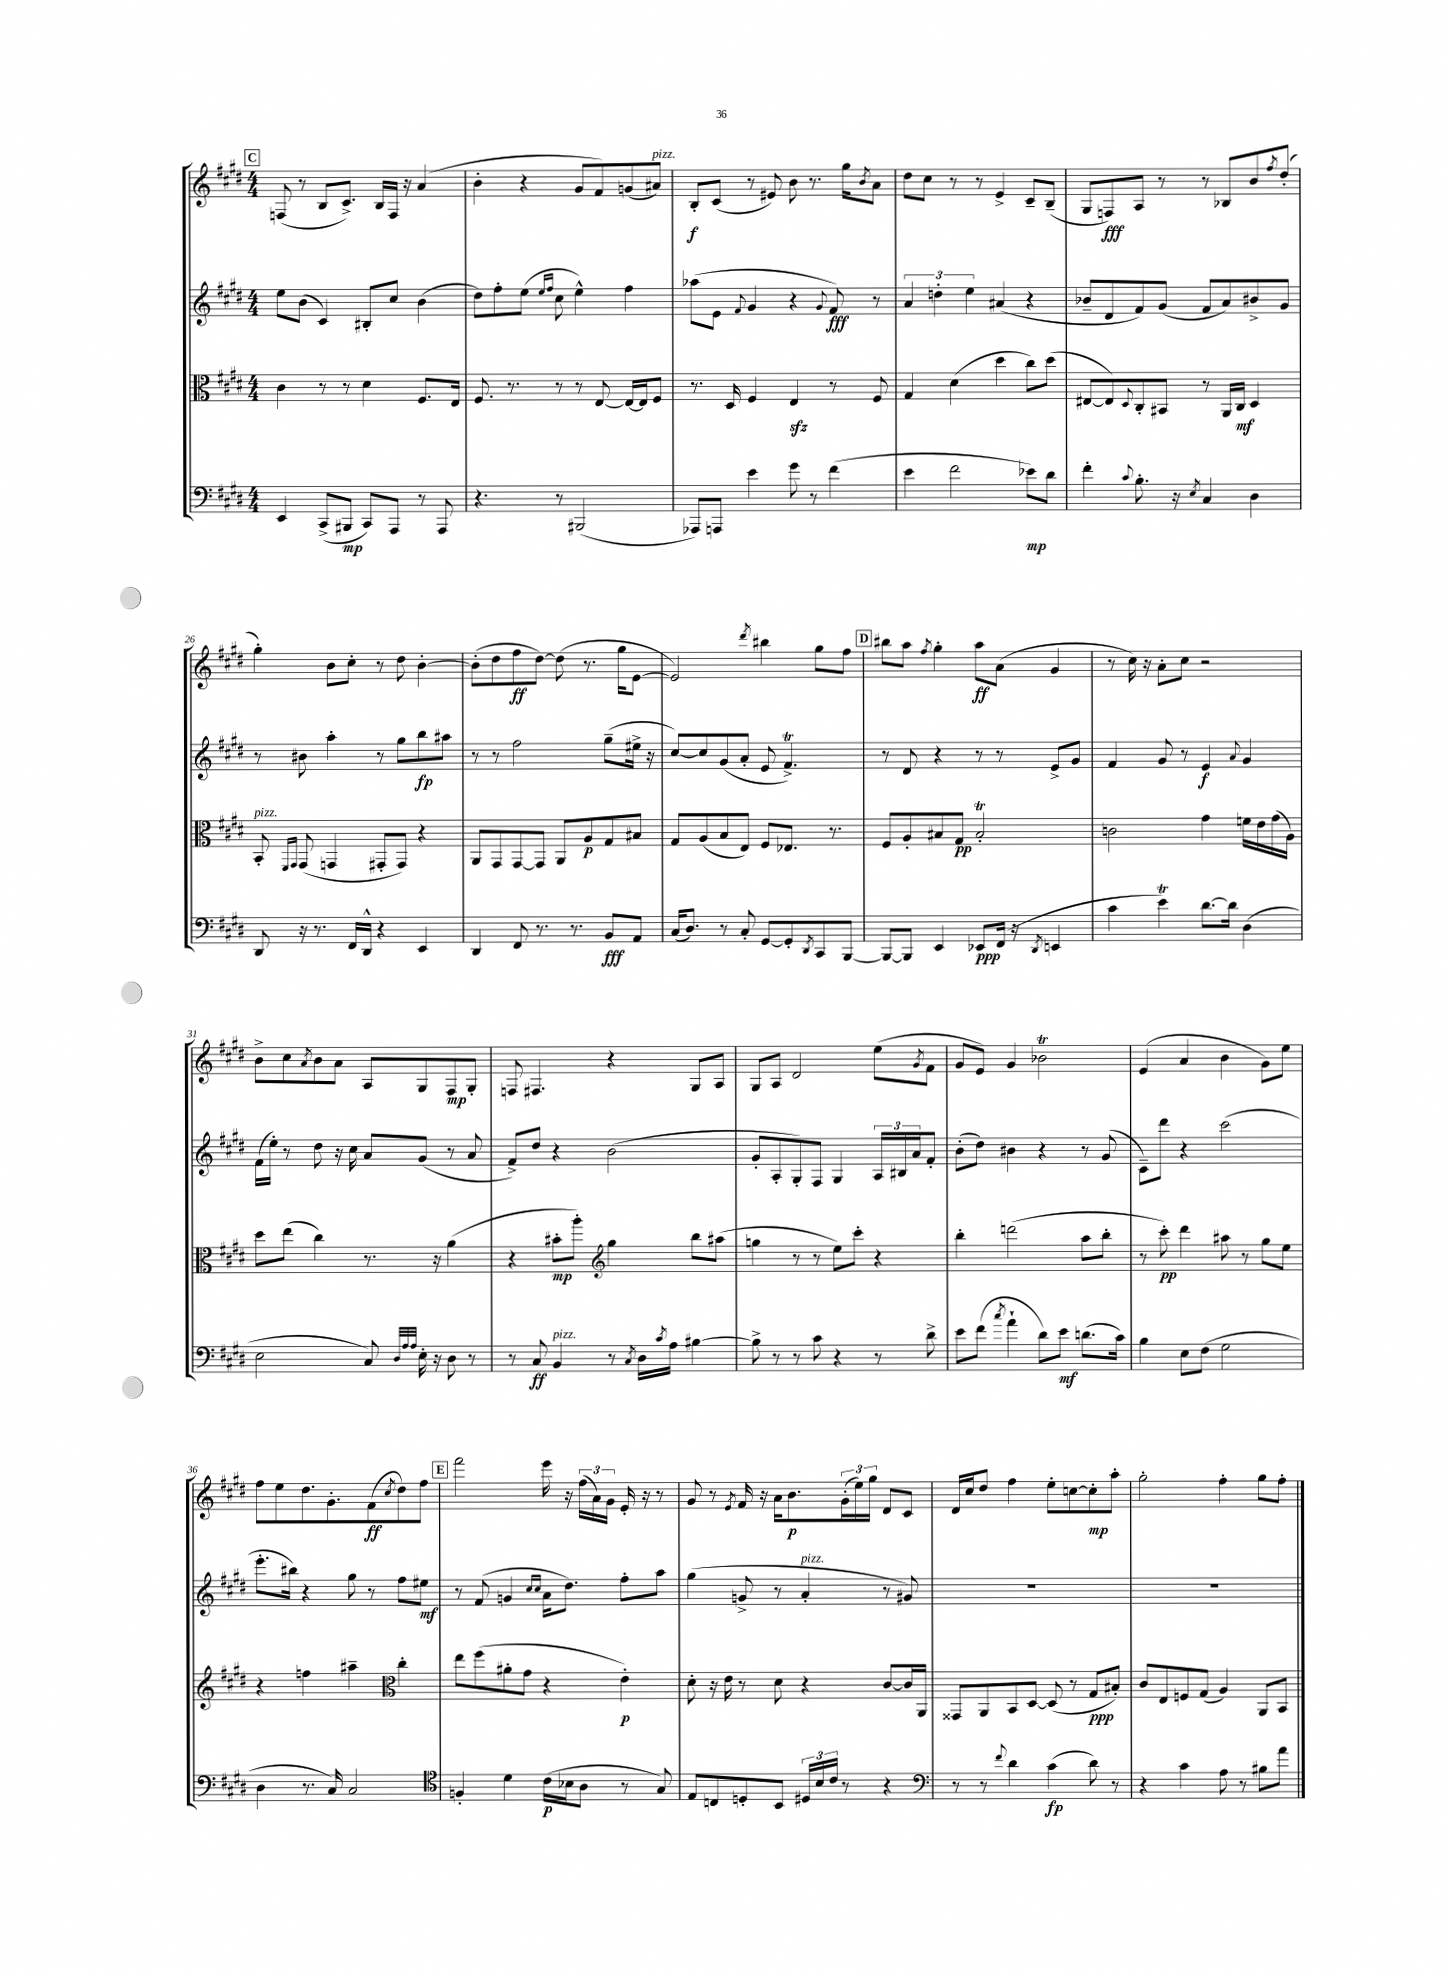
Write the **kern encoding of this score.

**kern	**kern	**kern	**kern
*staff4	*staff3	*staff2	*staff1
*clefF4	*clefC3	*clefG2	*clefG2
*k[f#c#g#d#]	*k[f#c#g#d#]	*k[f#c#g#d#]	*k[f#c#g#d#]
*M4/4	*M4/4	*M4/4	*M4/4
4EE	4c#	8ee	(8F
.	.	(8b	8r
(8CC#^	8r	4c#)	8B
8BBB#	8r	.	8.c#^)
8CC#)	4d#	8B#'	.
.	.	.	16B
8AAA	.	8cc#	16F
.	.	.	16r
8r	8.F#	(4b	(4a
8AAA	.	.	.
.	16E	.	.
=	=	=	=
4.r	8.F#	8dd#)	4b'
.	.	8ff#'	.
.	8.r	.	.
.	.	(8ee	4r
.	.	16qqee	.
.	.	16qqff#	.
8r	8r	8cc#	.
(2BBB#	8r	4ee^^)	8g#
.	[8E	.	8f#)
.	16E_	4ff#	(8g
.	16E]	.	.
.	8F#	.	8a#)
=	=	=	=
8AAA-)	8.r	(8aa-	8B'
8AAA	.	8e	(8c#
.	16D#	.	.
.	.	8qqf#	.
4e	4F#	4g#	8r
.	.	.	8e#)
8g#	4E	4r	8b
8r	.	.	8.r
.	.	8qqg#	.
(4f#	8r	8f#)	.
.	.	.	16gg#
.	.	.	8qb
.	8F#	8r	8a
=	=	=	=
4e	4G#	6a	8dd#
.	.	.	8cc#
.	.	6dd'	.
2f#	(4d#	.	8r
.	.	6ee	.
.	.	.	8r
.	4dd#	(4a#	4e^
8e-)	8cc#)	4r	8c#~
8d#	(8dd#	.	(8B~
=	=	=	=
4f#'	[8E#	8b-~	8G#
.	8E#])	8d#	8F)
8qqc#	8qqD#	.	.
8.B'	8C#'	8f#)	8A
.	8BB#	(8g#	8r
16r	.	.	.
8qE	.	.	.
4C#	8r	8f#	8r
.	16AA	8a)	8B-
.	16C#	.	.
4D#	4D#	8b#^	8b
.	.	.	8qff#
.	.	8g#	(8dd#'
=	=	=	=
8DD#	8BB'	8r	4gg#')
.	16qqFF#	.	.
.	16qqGG#	.	.
16r	(8GG#	8b#	.
8.r	.	.	.
.	4GG	4aa'	8b
16FF#	.	.	8cc#'
16DD#^^	.	.	.
4r	8GG#'	8r	8r
.	8GG#)	8gg#	8dd#
4EE	4r	8bb	[4b'
.	.	8aa#	.
=	=	=	=
4DD#	8AA	8r	(8b']
.	8GG#	8r	8dd#
8FF#	[8GG#	2ff#	8ff#
8.r	8GG#]	.	[8dd#)
.	8AA	.	(8dd#]
8.r	.	.	.
.	8A	.	8.r
8BB	8G#	(8gg#~	.
.	.	.	16gg#
8AA	8B#	16ee#^	[8e
.	.	16r	.
=	=	=	=
(16C#	8G#	[8cc#)	2e])
8.D#)	.	.	.
.	(8A	8cc#]	.
8r	8B	(8g#	.
8C#'	8E)	8a'	.
.	.	.	8qddd#
[8GG#	8F#	8e	4bb#
8GG#']	8.E-	4.f#^)	.
8qDD#	.	.	.
8CC#	.	.	8gg#
.	8.r	.	.
[8BBB	.	.	8ff#
=	=	=	=
8BBB_	8F#	8r	8bb#
8BBB]	8A'	8d#	8aa
.	.	.	8qff#
4EE	8B#	4r	4gg#'
.	8G#	.	.
8EE-	2B#'	8r	8aa
(16FF#	.	8r	(8a
16r	.	.	.
8qDD#	.	.	.
4EE	.	8e^	4g#
.	.	8g#	.
=	=	=	=
4c#	2c	4f#	8r
.	.	.	16cc#)
.	.	.	16r
4e)	.	8g#	8a'
.	.	8r	8cc#
[8.d#	4g#	4e	2r
16d#]	.	.	.
.	.	8qqa	.
(4D#	16f	4g#	.
.	16e	.	.
.	(16g#	.	.
.	16A)	.	.
=	=	=	=
2E	8dd#	(16f#	8b^
.	.	16ee')	.
.	(8ee	8r	8cc#
.	.	.	8qa
.	4cc#)	8dd#	8b
.	.	16r	8a
.	.	16cc#	.
8C#)	8.r	8a	8A
32qqD#	.	.	.
32qqA	.	.	.
32qqA	.	.	.
16E'	.	(8g#	8G#
16r	16r	.	.
8D#	(4a	8r	8F#
8r	.	8a	8G#'
=	=	=	=
8r	4r	8f#^)	8F
8C#	.	8dd#	4.F#
4BB	8b#'	4r	.
.	8aa')	.	.
*	*clefG2	*	*
8r	4gg#	(2b	4r
8qC#	.	.	.
16D#	.	.	.
8qc#	.	.	.
16A	.	.	.
[4B#	8bb	.	8G#
.	(8aa#	.	8A
=	=	=	=
8B#^]	4gg	8g#'	8G#
8r	.	8A'	8A
8r	8r	8G#')	2d#
8c#	8r	8F#	.
4r	8ee)	4G#	.
.	8ccc#'	.	.
8r	4r	24A	(8ee
.	.	24B#	.
.	.	24a	.
.	.	.	8qg#
8d#^	.	8f#'	8f#
=	=	=	=
8e	4bb'	(8b'	8g#
(8f#	.	8dd#)	8e)
8qcc#	.	.	.
4a`	(2ddd	4b#	4g#
8d#)	.	4r	2b-
8e	.	.	.
(8.d	8aa	8r	.
.	8bb'	(8g#	.
16c#)	.	.	.
=	=	=	=
4B	8r	8c#~)	(4e
.	8ccc#')	8ddd#	.
8E	4ddd#	4r	4a
(8F#	.	.	.
2G#	8aa#	(2ccc#	4b
.	8r	.	.
.	8gg#	.	8g#)
.	8ee	.	8ee
=	=	=	=
4D#	4r	8.eee'	8ff#
.	.	.	8ee
.	.	16bb#)	.
8.r	4ff	4r	8.dd#
16C#)	.	.	8.g#'
2C#	4aa#~	8gg#	.
.	.	8r	(8f#
*	*clefC3	*	*
.	.	.	8qcc#
.	4cc#'	8ff#	8dd#)
.	.	8ee#	8ff#
=	=	=	=
*clefC4	*	*	*
4F'	8ee	8r	2fff#
.	(8ff#	(8f#	.
4d#	8a#'	4g	.
.	8g#	.	.
.	.	16qqcc#	.
.	.	16qqcc#	.
(16c#	4r	16a	16eee
16B-	.	8.dd#)	16r
8A	.	.	(24ff#
.	.	.	24a)
.	.	.	24g#
8r	4e')	8ff#'	16e'
.	.	.	16r
8G#)	.	8aa	8r
=	=	=	=
8E	8d#'	(4gg#	8g#
8C	16r	.	8r
.	16e	.	.
.	.	.	8qe
8D'	8r	8g^	16f#
.	.	.	16r
8BB	8d#	8r	16a
.	.	.	8.b
24D#	4r	4a'	.
24B	.	.	.
24c#	.	.	.
8r	.	.	(24g#'
.	.	.	24ee)
.	.	.	24gg#
4r	[8c#	8r	8d#
.	16c#]	8g#)	8c#
.	16AA	.	.
=	=	=	=
*clefF4	*	*	*
8r	8GG##	1r	16d#
.	.	.	16cc#
8r	8AA	.	8dd#
8qqf#	.	.	.
4d#	8BB	.	4ff#
.	[8D#	.	.
(4c#	(8D#]	.	8ee'
.	8r	.	[8cc
8d#)	8G#	.	8cc']
8r	8B#')	.	8aa'
=	=	=	=
4r	8c#	1r	2gg#'
.	8E	.	.
4c#	8F	.	.
.	(8G#	.	.
8A	4A)	.	4ff#'
8r	.	.	.
8B#	8AA	.	8gg#
8a	8BB	.	8ff#'
==	==	==	==
*-	*-	*-	*-
